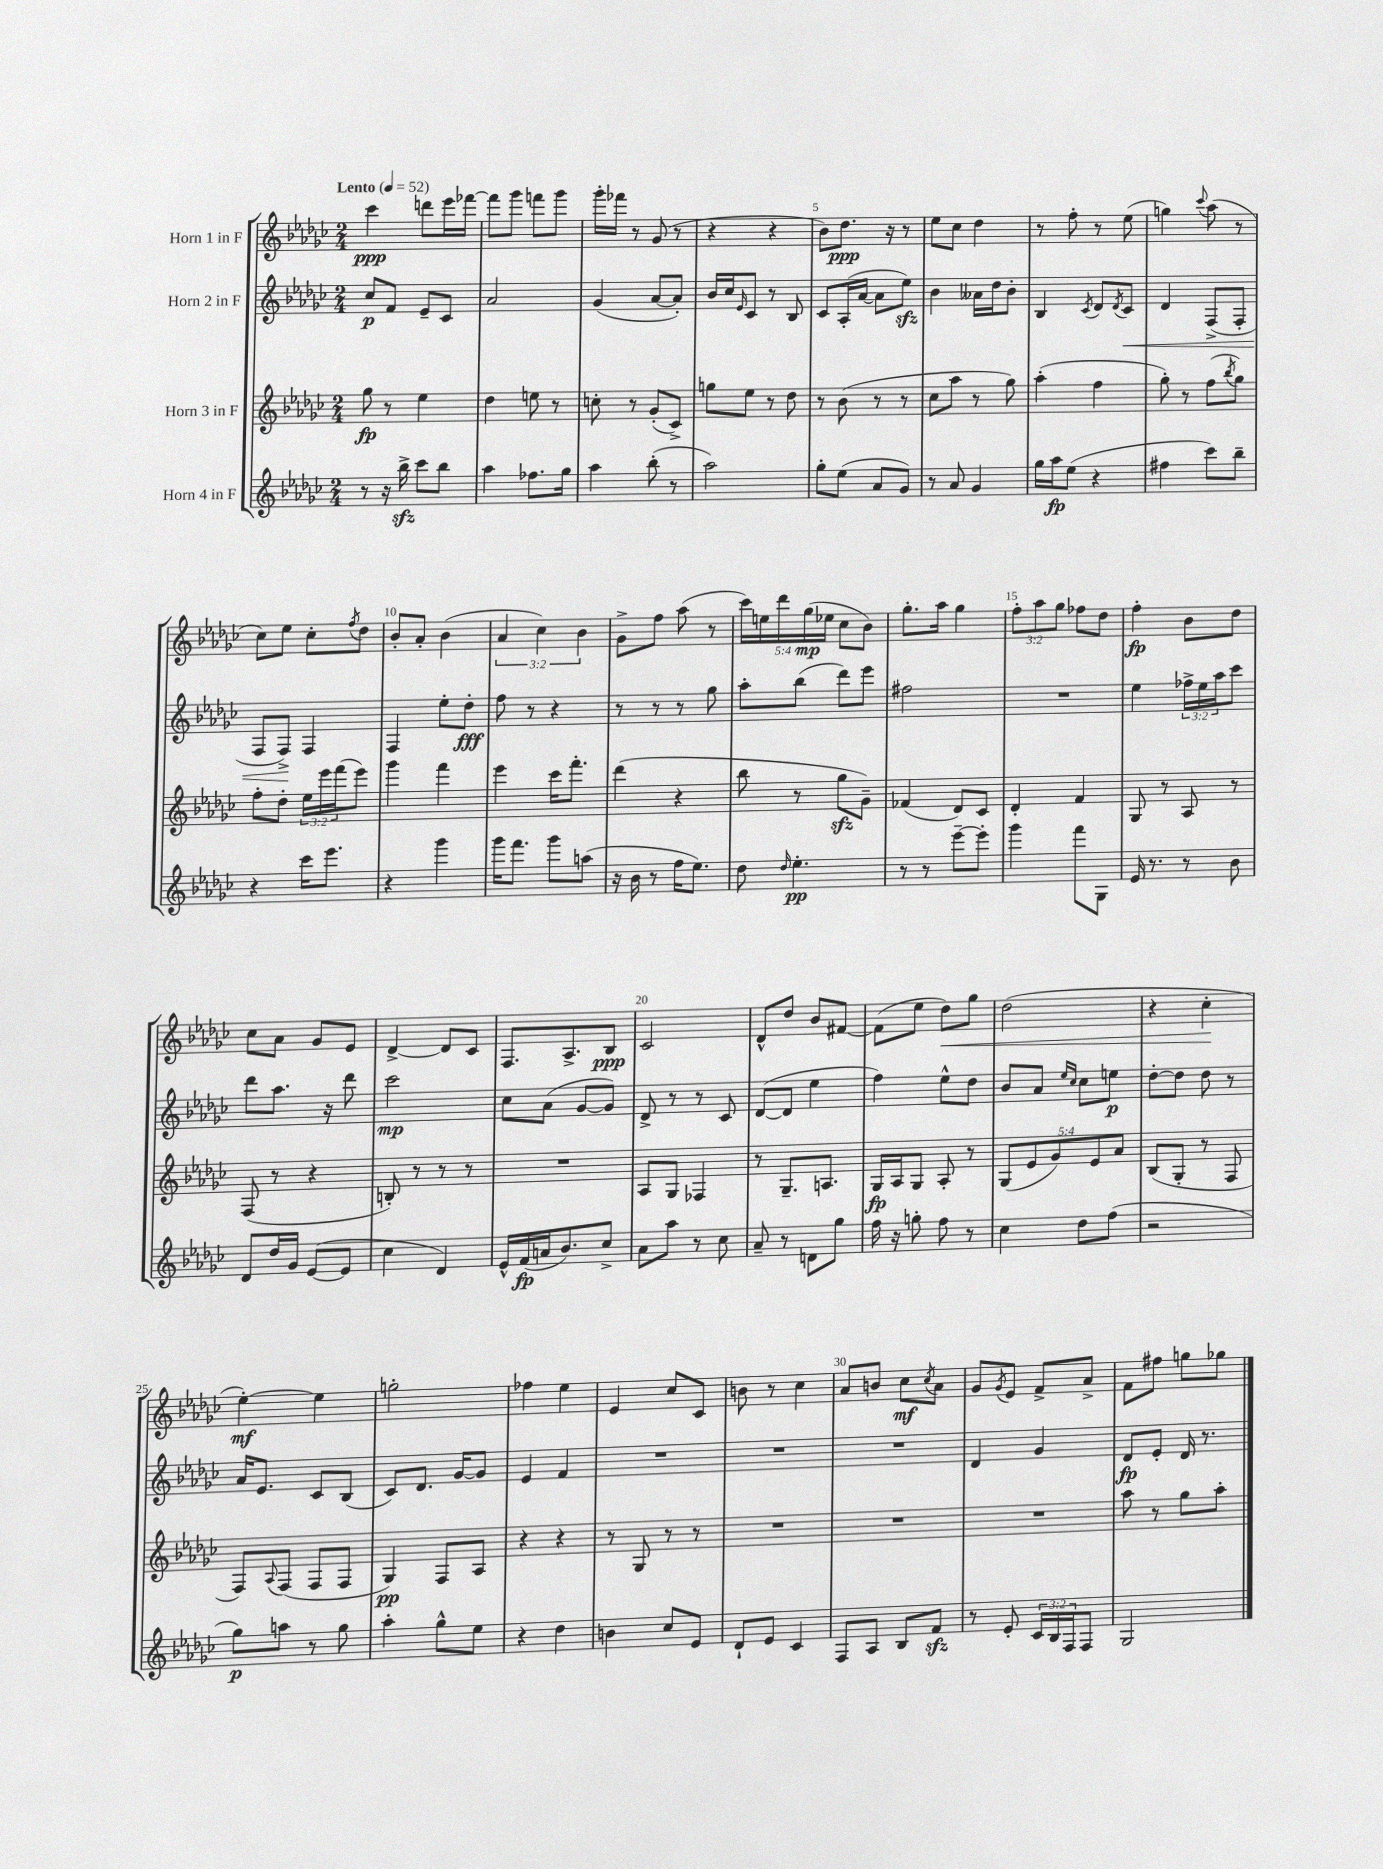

**kern	**dynam	**kern	**dynam	**kern	**dynam	**kern	**dynam
*part4	*part4	*part3	*part3	*part2	*part2	*part1	*part1
*staff4	*staff4	*staff3	*staff3	*staff2	*staff2	*staff1	*staff1
*I"Horn 4 in F	*	*I"Horn 3 in F	*	*I"Horn 2 in F	*	*I"Horn 1 in F	*
*clefG2	*	*clefG2	*	*clefG2	*	*clefG2	*
*k[b-e-a-d-g-c-]	*	*k[b-e-a-d-g-c-]	*	*k[b-e-a-d-g-c-]	*	*k[b-e-a-d-g-c-]	*
*M2/4	*	*M2/4	*	*M2/4	*	*M2/4	*
*MM52	*	*MM52	*	*MM52	*	*MM52	*
=1	=1	=1	=1	=1	=1	=1	=1
!	!	!	!	!	!	!LO:TX:a:B:t=Lento	!
8r	.	8gg-\	fp	8cc-/L	p	4ccc-\	ppp
16r	.	8r	.	8f/J	.	.	.
16bb-zz^\	.	.	.	.	.	.	.
8ccc-\L	.	4ee-\	.	8e-~/L	.	8dddn\L	.
8bb-\J	.	.	.	8c-/J	.	16eee-\L	.
.	.	.	.	.	.	[16fff-X\JJ	.
=2	=2	=2	=2	=2	=2	=2	=2
4aa-\	.	4dd-\	.	2a-/	.	8fff-\L]	.
.	.	.	.	.	.	8ggg-\J	.
8.ff-X\L	.	8een\	.	.	.	8fffn\L	.
.	.	8r	.	.	.	8ggg-\J	.
16gg-\Jk	.	.	.	.	.	.	.
=3	=3	=3	=3	=3	=3	=3	=3
4aa-\	.	8ccn'\	.	(4g-/	.	16ggg-'\LL	.
.	.	.	.	.	.	16fff-X\JJ	.
.	.	8r	.	.	.	8r	.
(8bb-'\	.	(8g-'/L	.	[8a-/L	.	(8g-/	.
8r	.	8c-^/J)	.	8a-'/J])	.	8r	.
=4	=4	=4	=4	=4	=4	=4	=4
2aa-\)	.	8ggn\L	.	16b-/LL	.	4r	.
.	.	.	.	16cc-/J	.	.	.
.	.	.	.	16qqe-/	.	.	.
.	.	8ee-\J	.	8c-/J	.	.	.
.	.	8r	.	8r	.	4r	.
.	.	8dd-\	.	8B-/	.	.	.
=5	=5	=5	=5	=5	=5	=5	=5
8gg-'\L	.	8r	.	8c-/L	.	8b-\L)	.
(8ee-\J	.	(8b-\	.	(16A-'/L	.	8.dd-\J	ppp
.	.	.	.	[16a-/JJ	.	.	.
8a-/L	.	8r	.	8a-\L]	.	.	.
.	.	.	.	.	.	16r	.
8g-/J)	.	8r	.	8ee-zz\J)	.	8r	.
=6	=6	=6	=6	=6	=6	=6	=6
8r	.	8cc-\L	.	4b-\	.	8ee-\L	.
8a-/	.	8aa-\J	.	.	.	8cc-\J	.
4g-/	.	8r	.	16a--X\LL	.	4dd-\	.
.	.	.	.	16dd-\J	.	.	.
.	.	8gg-\)	.	8b-'\J	.	.	.
=7	=7	=7	=7	=7	=7	=7	=7
16gg-\LL	.	(4aa-'\	.	4B-/	.	8r	.
16aa-\J	fp	.	.	.	.	.	.
(8ee-\J	.	.	.	.	.	8ff'\	.
.	.	.	.	8qc-/	.	.	.
4r	.	4ff\	.	8d-/L	.	8r	.
.	.	.	.	8qd-/	.	.	.
!	!	!	!	!	!LO:HP:b	!	!
.	.	.	.	8c-/J	<	(8ee-\	.
=8	=8	=8	=8	=8	=8	=8	=8
4ff#X\	.	8gg-'\)	.	4d-/	.	4ggn\)	.
.	.	8r	.	.	.	.	.
.	.	.	.	.	.	8qqccc-/	.
8ccc-\L)	.	(8ff\L	.	(8F^/L	.	(8aa-\	.
.	.	8qbb-/	.	.	.	.	.
8bb-~\J	.	8gg-\J)	.	8F'/J	.	8r	.
!!LO:LB:g=z
=9	=9	=9	=9	=9	=9	=9	=9
4r	.	8ff'\L	.	8F/L	.	8cc-\L)	.
.	.	8dd-'\J	.	8F^/J)	.	8ee-\J	.
16ccc-\KL	.	24ee-\LL	.	4F/	[	8cc-'\L	.
.	.	24eee-\	.	.	.	.	.
8.eee-\J	.	.	.	.	.	.	.
.	.	(24fff\J	.	.	.	.	.
.	.	.	.	.	.	8qff/	.
.	.	8eee-\J)	.	.	.	8dd-\J	.
=10	=10	=10	=10	=10	=10	=10	=10
4r	.	4ggg-\	.	4F/	.	8b-'/L	.
.	.	.	.	.	.	8a-'/J	.
4ggg-\	.	4fff\	.	8ee-'\L	.	(4b-\	.
.	.	.	.	8dd-'\J	fff	.	.
=11	=11	=11	=11	=11	=11	=11	=11
16ggg-\KL	.	4eee-\	.	8ff\	.	6a-/	.
8.fff\J	.	.	.	.	.	.	.
.	.	.	.	8r	.	.	.
.	.	.	.	.	.	6cc-\)	.
8ggg-\L	.	16ccc-\KL	.	4r	.	.	.
.	.	8.fff'\J	.	.	.	.	.
.	.	.	.	.	.	6b-\	.
(8aan\J	.	.	.	.	.	.	.
=12	=12	=12	=12	=12	=12	=12	=12
16r	.	(4ddd-\	.	8r	.	8g-^\L	.
16b-\	.	.	.	.	.	.	.
8r	.	.	.	8r	.	8ff\J	.
16ff\KL	.	4r	.	8r	.	(8aa-\	.
8.ee-\J)	.	.	.	.	.	.	.
.	.	.	.	8gg-\	.	8r	.
=13	=13	=13	=13	=13	=13	=13	=13
8dd-\	.	8bb-\	.	8aa-'\L	.	20ccc-\LL)	.
.	.	.	.	.	.	20een\	.
.	.	.	.	.	.	20ddd-\	.
16qqdd-/	.	.	.	.	.	.	.
4.ee-'\	pp	8r	.	(8bb-\J	.	.	.
.	.	.	.	.	.	(20gg-\	mp
.	.	.	.	.	.	20ee-X\JJ	.
.	.	8gg-zz\L	.	8ddd-\L)	.	8cc-\L	.
.	.	8g-~\J)	.	8eee-\J	.	8b-\J)	.
=14	=14	=14	=14	=14	=14	=14	=14
8r	.	(4f-X/	.	2ff#X\	.	8.gg-'\L	.
8r	.	.	.	.	.	.	.
.	.	.	.	.	.	16aa-\Jk	.
[8eee-~\L	.	8d-/L)	.	.	.	4gg-\	.
8eee-'\J]	.	8c-/J	.	.	.	.	.
=15	=15	=15	=15	=15	=15	=15	=15
4ggg-\	.	4d-'/	.	2r	.	12ff'\L	.
.	.	.	.	.	.	12aa-\	.
.	.	.	.	.	.	12gg-\J	.
8fff\L	.	4f/	.	.	.	8ff-X\L	.
8G-\J	.	.	.	.	.	8dd-\J	.
=16	=16	=16	=16	=16	=16	=16	=16
16e-/	.	8G-/	.	4ee-\	.	4ff'\	fp
8.r	.	.	.	.	.	.	.
.	.	8r	.	.	.	.	.
8r	.	8A-/	.	24ff-X^\LL	.	8b-\L	.
.	.	.	.	24ee-\	.	.	.
.	.	.	.	24aa-\J	.	.	.
8b-\	.	8r	.	8ccc-\J	.	8dd-\J	.
!!LO:LB:g=z
=17	=17	=17	=17	=17	=17	=17	=17
8d-/L	.	(8F/	.	8ddd-\L	.	8cc-\L	.
16dd-/L	.	8r	.	8.aa-\J	.	8a-\J	.
16g-/JJ	.	.	.	.	.	.	.
([8e-/L	.	4r	.	.	.	8g-/L	.
.	.	.	.	16r	.	.	.
8e-/J]	.	.	.	8ddd-\	.	8e-/J	.
=18	=18	=18	=18	=18	=18	=18	=18
4cc-\	.	8Bn'/)	.	2ccc-\	mp	[4d-^/	.
.	.	8r	.	.	.	.	.
4d-/)	.	8r	.	.	.	8d-/L]	.
.	.	8r	.	.	.	8c-/J	.
=19	=19	=19	=19	=19	=19	=19	=19
16e-^^/LL	.	2r	.	8cc-\L	.	8.F/L	.
(16f/	fp	.	.	.	.	.	.
16an/J	.	.	.	(8a-\J	.	.	.
8.b-/)	.	.	.	.	.	8.A-^/	.
.	.	.	.	[8g-/L	.	.	.
8cc-^/J	.	.	.	8g-/J])	.	8B-/J	ppp
=20	=20	=20	=20	=20	=20	=20	=20
8a-\L	.	8A-/L	.	8d-^/	.	2c-/	.
8aa-\J	.	8G-/J	.	8r	.	.	.
8r	.	4F-X/	.	8r	.	.	.
8cc-\	.	.	.	8c-/	.	.	.
=21	=21	=21	=21	=21	=21	=21	=21
8a-~/	.	8r	.	([8d-/L	.	8d-^^/L	.
8r	.	8.G-~/L	.	8d-/J]	.	8dd-/J	.
8dn\L	.	.	.	4ee-\	.	8b-/L	.
.	.	8.An/J	.	.	.	.	.
8gg-\J	.	.	.	.	.	[8f#X/J	.
=22	=22	=22	=22	=22	=22	=22	=22
16ff\	.	16G-/LL	fp	4ff\)	.	(8f#\L]	.
16r	.	16A-/J	.	.	.	.	.
8ggn'\	.	8G-/J	.	.	.	8ee-\J	.
!	!	!	!	!	!	!	!LO:HP:b
8ff\	.	8A-'/	.	8ee-^^\L	.	8dd-\L)	<
8r	.	8r	.	8dd-\J	.	8gg-\J	.
=23	=23	=23	=23	=23	=23	=23	=23
4cc-\	.	(10G-/L	.	8b-/L	.	(2dd-\	.
.	.	10e-/	.	.	.	.	.
.	.	.	.	8a-/J	.	.	.
.	.	10g-/)	.	.	.	.	.
.	.	.	.	16qqee-/LL	.	.	.
.	.	.	.	16qqcc-/JJ	.	.	.
8dd-\L	.	.	.	8cc-\L	.	.	.
.	.	10e-/	.	.	.	.	.
(8ff\J	.	.	.	8een\J	p	.	.
.	.	10a-/J	.	.	.	.	.
=24	=24	=24	=24	=24	=24	=24	=24
2r	.	(8B-/L	.	[8dd-'\L	.	4r	.
.	.	8G-'/J	.	8dd-\J]	.	.	.
.	.	8r	.	8dd-\	.	4cc-'\	.
.	.	8F/	.	8r	.	.	.
.	.	.	.	.	.	.	[
!!LO:LB:g=z
=25	=25	=25	=25	=25	=25	=25	=25
8gg-\L)	p	8F/L)	.	16a-/KL	.	[4ee-'\)	mf
.	.	.	.	8.e-/J	.	.	.
.	.	8qqA-/	.	.	.	.	.
8aan\J	.	(8F/J	.	.	.	.	.
8r	.	8F/L	.	8c-/L	.	4ee-\]	.
8gg-\	.	8F/J	.	(8B-/J	.	.	.
=26	=26	=26	=26	=26	=26	=26	=26
4aa-'\	.	4G-/)	pp	8c-/L)	.	2ggn'\	.
.	.	.	.	8.d-/J	.	.	.
8gg-^^\L	.	8F/L	.	.	.	.	.
.	.	.	.	[16g-/KL	.	.	.
8ee-\J	.	8A-/J	.	8g-/J]	.	.	.
=27	=27	=27	=27	=27	=27	=27	=27
4r	.	4r	.	4e-/	.	4ff-X\	.
4dd-\	.	4r	.	4f/	.	4ee-\	.
=28	=28	=28	=28	=28	=28	=28	=28
4bn\	.	8r	.	2r	.	4e-/	.
.	.	8G-/	.	.	.	.	.
8cc-/L	.	8r	.	.	.	8cc-/L	.
8e-/J	.	8r	.	.	.	8c-/J	.
=29	=29	=29	=29	=29	=29	=29	=29
8d-`/L	.	2r	.	2r	.	8bn\	.
8e-/J	.	.	.	.	.	8r	.
4c-/	.	.	.	.	.	4cc-\	.
=30	=30	=30	=30	=30	=30	=30	=30
8F/L	.	2r	.	2r	.	8a-/L	.
8A-/J	.	.	.	.	.	8bn/J	.
8B-/L	.	.	.	.	.	8cc-\L	mf
.	.	.	.	.	.	8qcc-/	.
8fzz/J	.	.	.	.	.	8a-\J	.
=31	=31	=31	=31	=31	=31	=31	=31
8r	.	2r	.	4d-/	.	8g-/L	.
.	.	.	.	.	.	8qg-/	.
8e-'/	.	.	.	.	.	8e-/J	.
24c-/LL	.	.	.	4g-/	.	8f^/L	.
24B-/	.	.	.	.	.	.	.
24F/J	.	.	.	.	.	.	.
8F/J	.	.	.	.	.	8a-^/J	.
=32	=32	=32	=32	=32	=32	=32	=32
2G-/	.	8aa-\	.	8d-/L	fp	8f\L	.
.	.	8r	.	8e-'/J	.	8ff#X\J	.
.	.	8gg-\L	.	16d-/	.	8ggn\L	.
.	.	.	.	8.r	.	.	.
.	.	8aa-'\J	.	.	.	8gg-X\J	.
==	==	==	==	==	==	==	==
*-	*-	*-	*-	*-	*-	*-	*-
